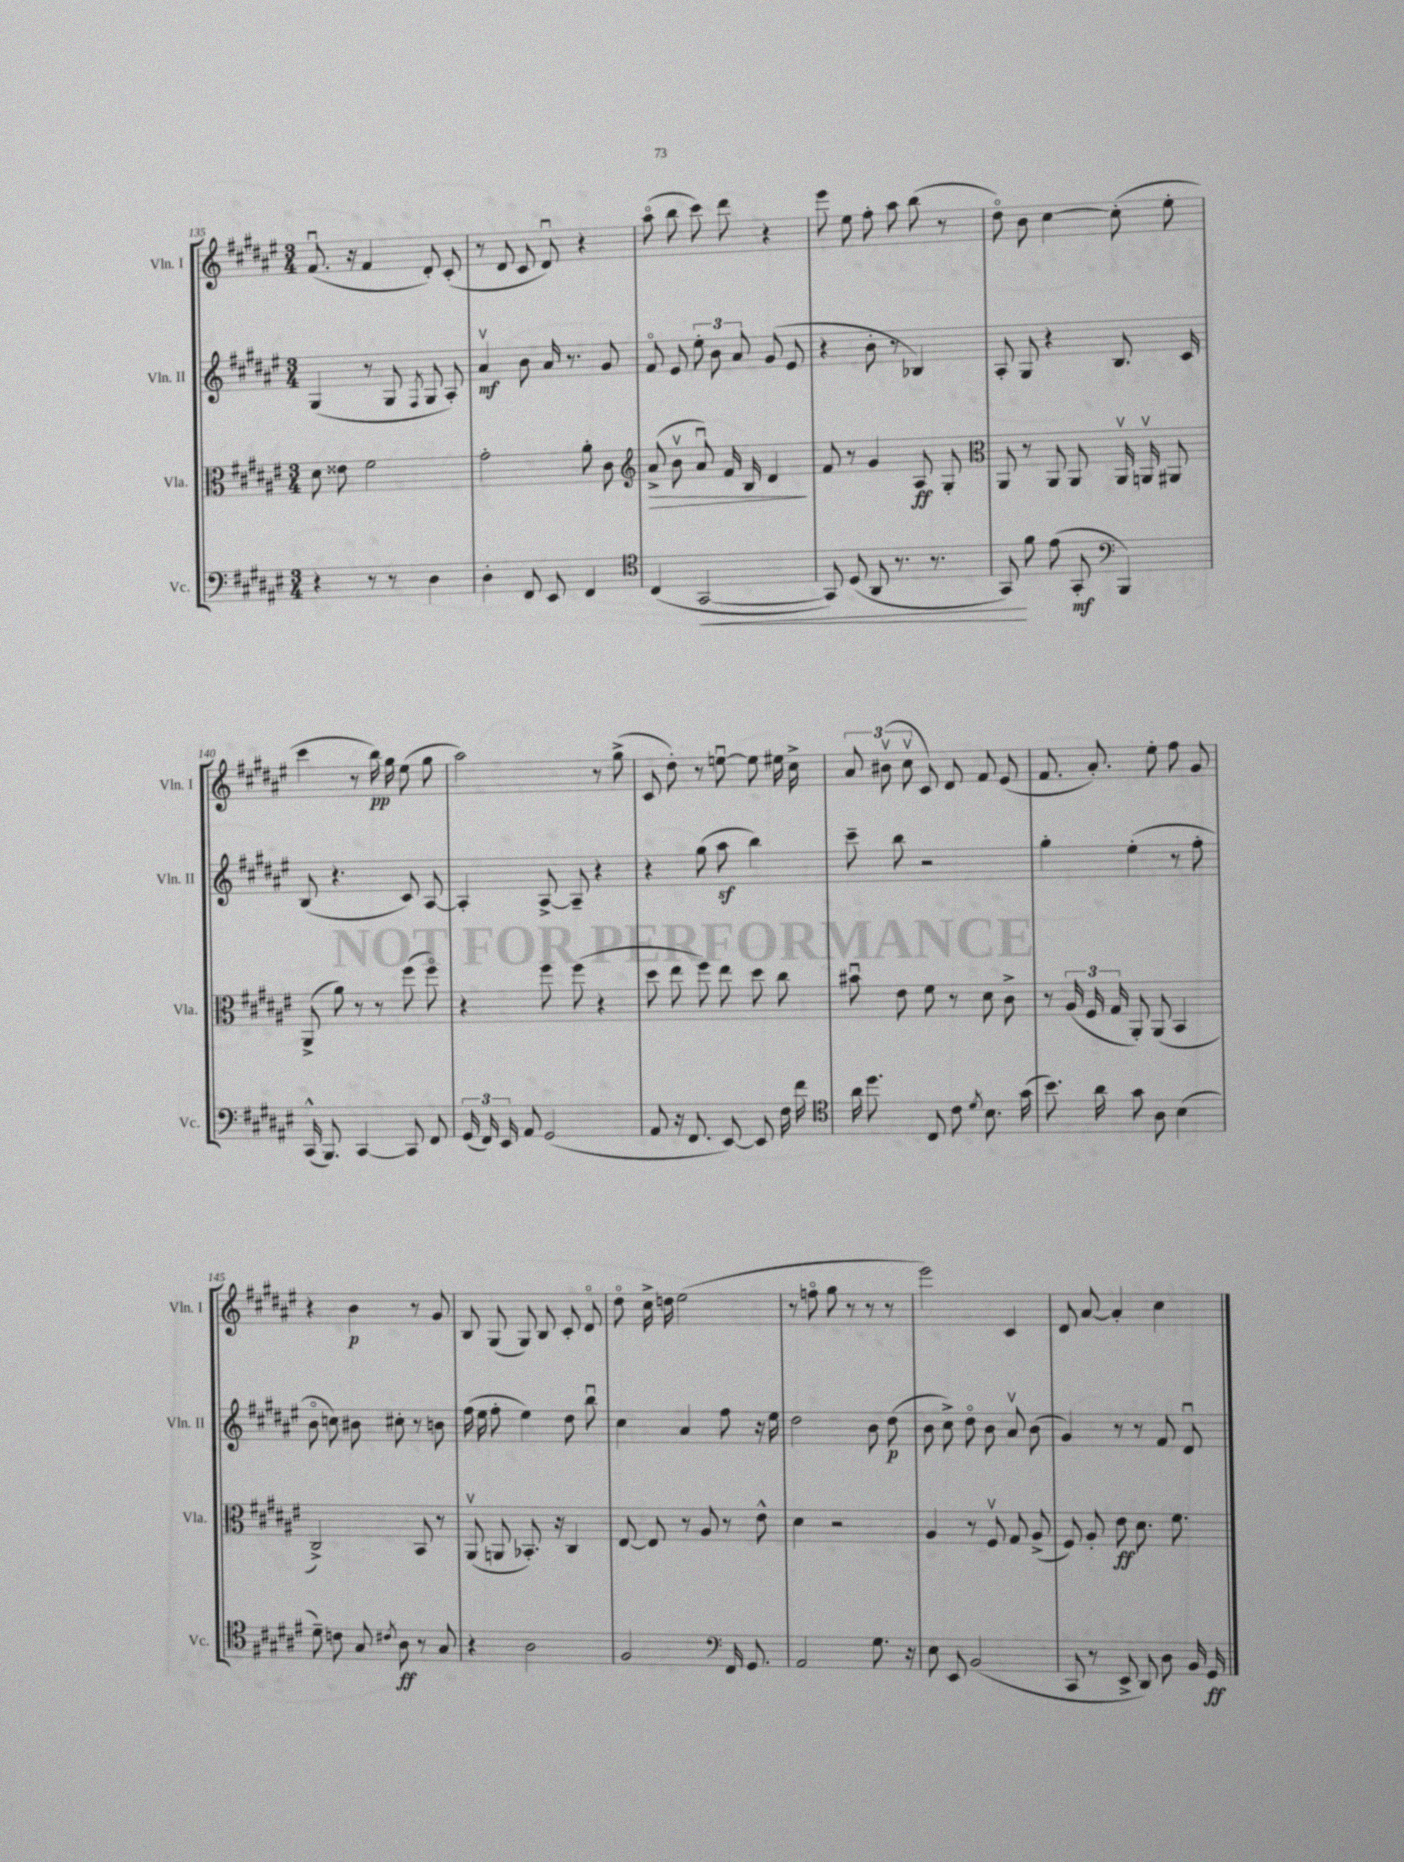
<<
\new StaffGroup <<
\new Staff = "s0" \with { instrumentName = "Vln. I" shortInstrumentName = "Vln. I" } {
    \clef treble \key fis \major \numericTimeSignature \time 3/4
    \autoBeamOff fis'8.\downbow( r16 fis'4 dis'8-.) cis'8-.( |
    r8 dis'8 cis'8 dis'8\downbow) r4 |
    ais''8\flageolet( b''8 cis'''8) dis'''8 r4 |
    eis'''8 eis''8 fis''8-. ais''8 b''8( r8 |
    dis''8\flageolet) b'8 cis''4~ cis''8-.( eis''8-. |
    cis'''4 r8 b''16\pp) gis''16 eis''8( gis''8 |
    ais''2) r8 gis''8->( |
    cis'8 dis''8-.) r8 e''8~\downbow e''8 eis''16 cis''16-> |
    \tuplet 3/2 { ais'8 bis'8\upbow( cis''8\upbow } cis'8) dis'8 fis'8 eis'8( |
    fis'8. ais'8.-.) eis''8-. fis''8 gis'8 |
    r4 b'4\p r8 gis'8 |
    b8 gis8( gis8) b8 cis'8-. dis'8\flageolet |
    dis''8\flageolet cis''16-> d''16 eis''2( |
    r8 f''8\flageolet gis''8 r8 r8 r8 |
    eis'''2) cis'4 |
    dis'8 ais'8~ ais'4-. cis''4 \bar "|." |
}
\new Staff = "s1" \with { instrumentName = "Vln. II" shortInstrumentName = "Vln. II" } {
    \clef treble \key fis \major \numericTimeSignature \time 3/4
    \autoBeamOff gis4( r8 gis8 \acciaccatura { fis8 } gis8 ais8-.) |
    ais'4\upbow\mf b'8 ais'16 r8. gis'8 |
    fis'8\flageolet eis'8 \tuplet 3/2 { eis''8-. b'8 ais'8 } gis'8( eis'8 |
    r4 b'8-. r8 bes4) |
    ais8-. gis8 r4 b8. cis'16 |
    b8( r4. cis'8) ais8~ |
    ais4-. ais8~-> ais8-- r4 |
    r4 gis''8( ais''8\sf b''4) |
    cis'''8-- b''8 r2 |
    gis''4-. eis''4-.( r8 fis''8-. |
    b'8\flageolet c''8) bis'8 cis''8-. r8 b'8 |
    fis''16( eis''16 fis''8-. eis''4) dis''8 b''8\downbow |
    cis''4 ais'4 fis''8 r16 eis''16 |
    dis''2 b'8 dis''8\p( |
    b'8 cis''8->) dis''8\flageolet b'8 ais'8\upbow b'8( |
    gis'4) r8 r8 fis'8 dis'8\downbow \bar "|." |
}
\new Staff = "s2" \with { instrumentName = "Vla." shortInstrumentName = "Vla." } {
    \clef alto \key fis \major \numericTimeSignature \time 3/4
    \autoBeamOff dis'8 eisis'8 fis'2 |
    gis'2-. ais'8-. cis'8 |
    \clef treble ais'8->\>( b'8\upbow ais'8\downbow) fis'16 b16 dis'4\! |
    fis'8 r8 gis'4 ais8\ff gis8-. |
    \clef alto ais,8 r8 ais,8 ais,8 ais,16\upbow a,16\upbow ais,8 |
    ais,8->( ais'8) r8 r8 fis''8( fis''8\flageolet) |
    r4 fis''8 fis''8( r4 |
    dis''8 eis''8 fis''8) eis''8 dis''8 cis''8 |
    bis'8\downbow eis'8 fis'8 r8 dis'8 cis'8-> |
    r8 \tuplet 3/2 { ais16( fis16 gis16 } ais,8-.) ais,8( b,4 |
    cis2->) b,8 r8 |
    ais,8\upbow( a,8 bes,8.-.) r16 cis4 |
    eis8~ eis8 r8 ais8 r8 eis'8-^ |
    dis'4 r2 |
    ais4 r8 fis8\upbow gis8 ais8->( |
    fis8) ais8-. eis'8\ff dis'8. fis'8. \bar "|." |
}
\new Staff = "s3" \with { instrumentName = "Vc." shortInstrumentName = "Vc." } {
    \clef bass \key fis \major \numericTimeSignature \time 3/4
    \autoBeamOff r4 r8 r8 dis4 |
    dis4-. fis,8 eis,8 fis,4 |
    \clef tenor cis4( gis,2~\< |
    gis,8) dis8( ais,8 r8. r8. |
    gis,8\!) fis'8 eis'8( gis,8-.\mf \clef bass b,,4) |
    cis,16-^( b,,8.) cis,4~ cis,8 fis,8 |
    \tuplet 3/2 { gis,16( fis,16) eis,16 } ais,8 gis,2( |
    ais,8 r16 fis,8. eis,8~) eis,8 fis16 fis'16 |
    \clef tenor ais'16 dis''8. cis8 cis'8 \acciaccatura { dis'8 } b8. gis'16( |
    b'8.) ais'16 gis'8 ais8 b4( |
    dis'8--) c'8 gis8 \acciaccatura { cis'8 } ais8\ff r8 gis8 |
    r4 ais2 |
    fis2 \clef bass fis,16 gis,8. |
    ais,2 gis8. r16 |
    eis8 eis,8 b,2( |
    cis,8 r8 eis,8-> dis,8) dis8 b,16 gis,16\ff \bar "|." |
}
>>
>>
\layout { \context { \Score currentBarNumber = #135 } }
